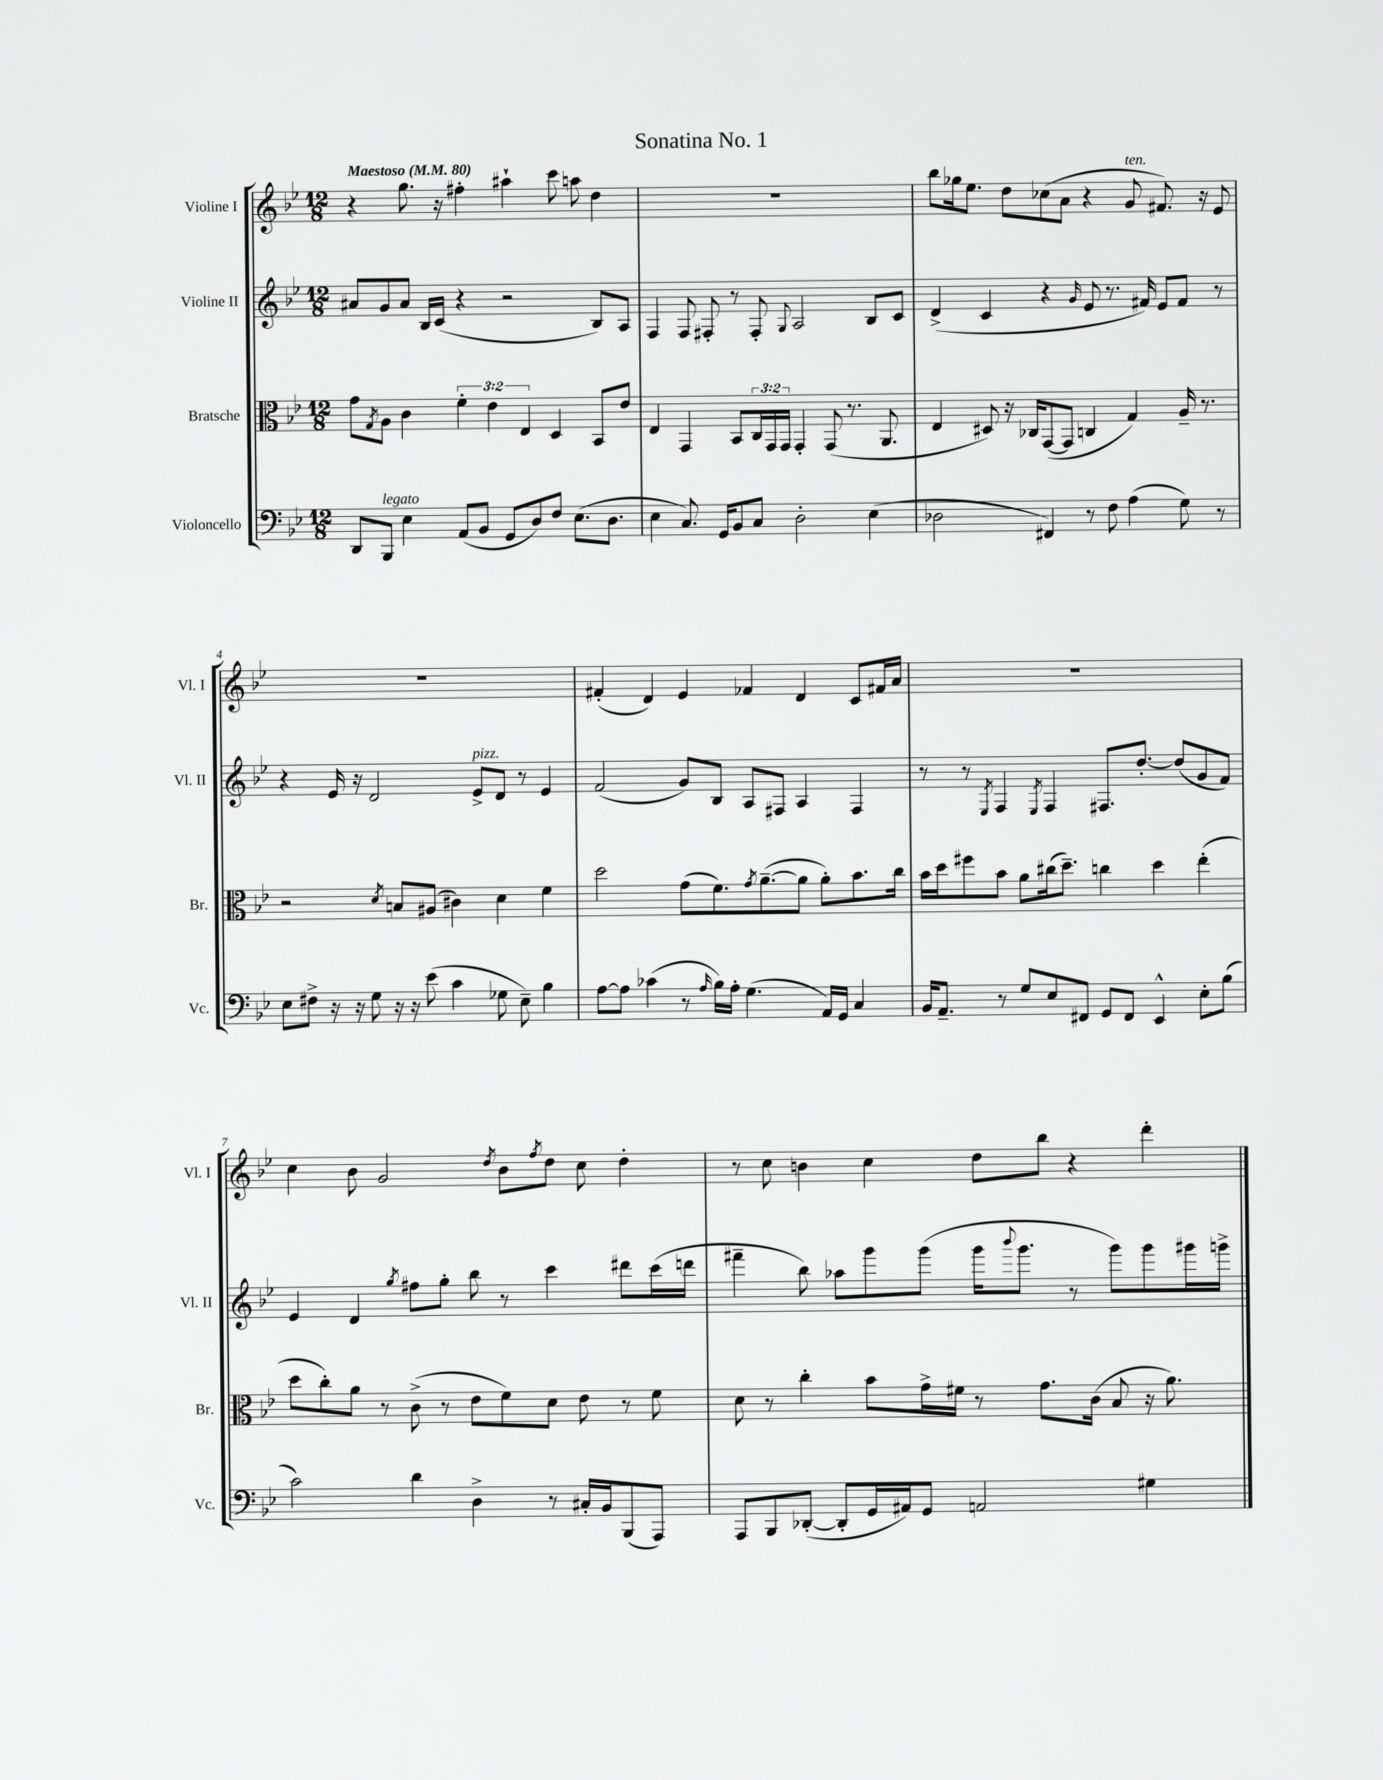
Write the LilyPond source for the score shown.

\header { title = "Sonatina No. 1" }
<<
\new StaffGroup <<
\new Staff = "s0" \with { instrumentName = "Violine I" shortInstrumentName = "Vl. I" } {
    \clef treble \key bes \major \numericTimeSignature \time 12/8 \tempo "Maestoso" 4 = 80
    r4 g''8. r16 fis''4-. ais''4-! c'''8 a''8 d''4 |
    R1. |
    bes''8 ges''16 ees''8. d''8 ces''8( a'8 r4 g'8^\markup { \italic "ten." } fis'8.) r16 ees'8 |
    R1. |
    fis'4-.( d'4) ees'4 fes'4 d'4 c'8 fis'16 a'16 |
    R1. |
    c''4 bes'8 g'2 \acciaccatura { d''8 } bes'8 \acciaccatura { f''8 } d''8 c''8 d''4-. |
    r8 c''8 b'4 c''4 d''8 bes''8 r4 d'''4-. \bar "|." |
}
\new Staff = "s1" \with { instrumentName = "Violine II" shortInstrumentName = "Vl. II" } {
    \clef treble \key bes \major \numericTimeSignature \time 12/8
    ais'8 g'8 ais'8 bes16 c'16( r4 r2 bes8) a8 |
    f4 f8 fis8-. r8 fis8-. \appoggiatura { g8 } a2 bes8 c'8 |
    d'4->( c'4 r4 \grace { g'16 } ees'8 r8. fis'16) ees'8 fis'8 r8 |
    r4 ees'16 r16 d'2 ees'8->^\markup { \italic "pizz." } d'8 r8 ees'4 |
    f'2( g'8) bes8 a8 fis8 a4 fis4 |
    r8 r8 \acciaccatura { ees8 } f4 \acciaccatura { ees8 } f4 fis8. d''8.~-. d''8( g'8 f'8) |
    ees'4 d'4 \acciaccatura { g''8 } fis''8 g''8-. bes''8 r8 c'''4 dis'''8 c'''16( d'''16 |
    fis'''4-- bes''8) aes''8 g'''8 g'''8( g'''16 \appoggiatura { bes'''8 } g'''8. r8 g'''8) g'''8 gis'''16 g'''16-> \bar "|." |
}
\new Staff = "s2" \with { instrumentName = "Bratsche" shortInstrumentName = "Br." } {
    \clef alto \key bes \major \numericTimeSignature \time 12/8 \override Staff.TupletNumber.text = #tuplet-number::calc-fraction-text
    g'8 \acciaccatura { g8 } a8 c'4 \tuplet 3/2 { f'4-. ees'4 ees4 } d4 bes,8 ees'8 |
    ees4 g,4 bes,8 \tuplet 3/2 { c16 g,16 g,16 } g,4-. g,8( r8. a,8. |
    ees4 dis8) r16 ces16 g,8~( g,8 c4 g4) a16-- r8. |
    r2 \acciaccatura { d'8 } b8 ais8( cis'4) d'4 f'4 |
    d''2 g'8( f'8.) \acciaccatura { g'8 } a'8.~--( a'8 a'8-.) bes'8. c''16 |
    bes'16 d''16 fis''8 bes'8 a'8 cis''16( d''8.--) c''4 d''4 ees''4-.( |
    d''8 c''8-.) a'8 r8 c'8->( r8 ees'8 f'8) d'8 ees'8 r8 f'8 |
    d'8 r8 c''4-. bes'8 g'16-> fis'16 r8 g'8. c'16( bes8 r16 a'8.) \bar "|." |
}
\new Staff = "s3" \with { instrumentName = "Violoncello" shortInstrumentName = "Vc." } {
    \clef bass \key bes \major \numericTimeSignature \time 12/8
    d,8 bes,,8^\markup { \italic "legato" } ees4 a,8( bes,8 g,8 d8) f8 ees8.( d8. |
    ees4 c8.) g,16 bes,8 c8 d2-. ees4( |
    des2 fis,4) r8 f8 a4( g8) r8 |
    ees8 fis8-> r16 r16 g8 r16 r16 ees'8( c'4 ges8 ees8--) bes4 |
    a8~ a8 ces'4( r8 \grace { a16 } bes16) a16-. g4.( a,16) g,16 c4 |
    bes,16 a,8.-- r8 g8 ees8 fis,8 g,8 fis,8 ees,4-^ ees8-. bes8( |
    c'2) d'4 d4-> r8 cis16-. bes,16 bes,,8( a,,8) |
    a,,8 bes,,8 des,8~-.( des,8-. g,16 ais,16) g,8 a,2 gis4 \bar "|." |
}
>>
>>
